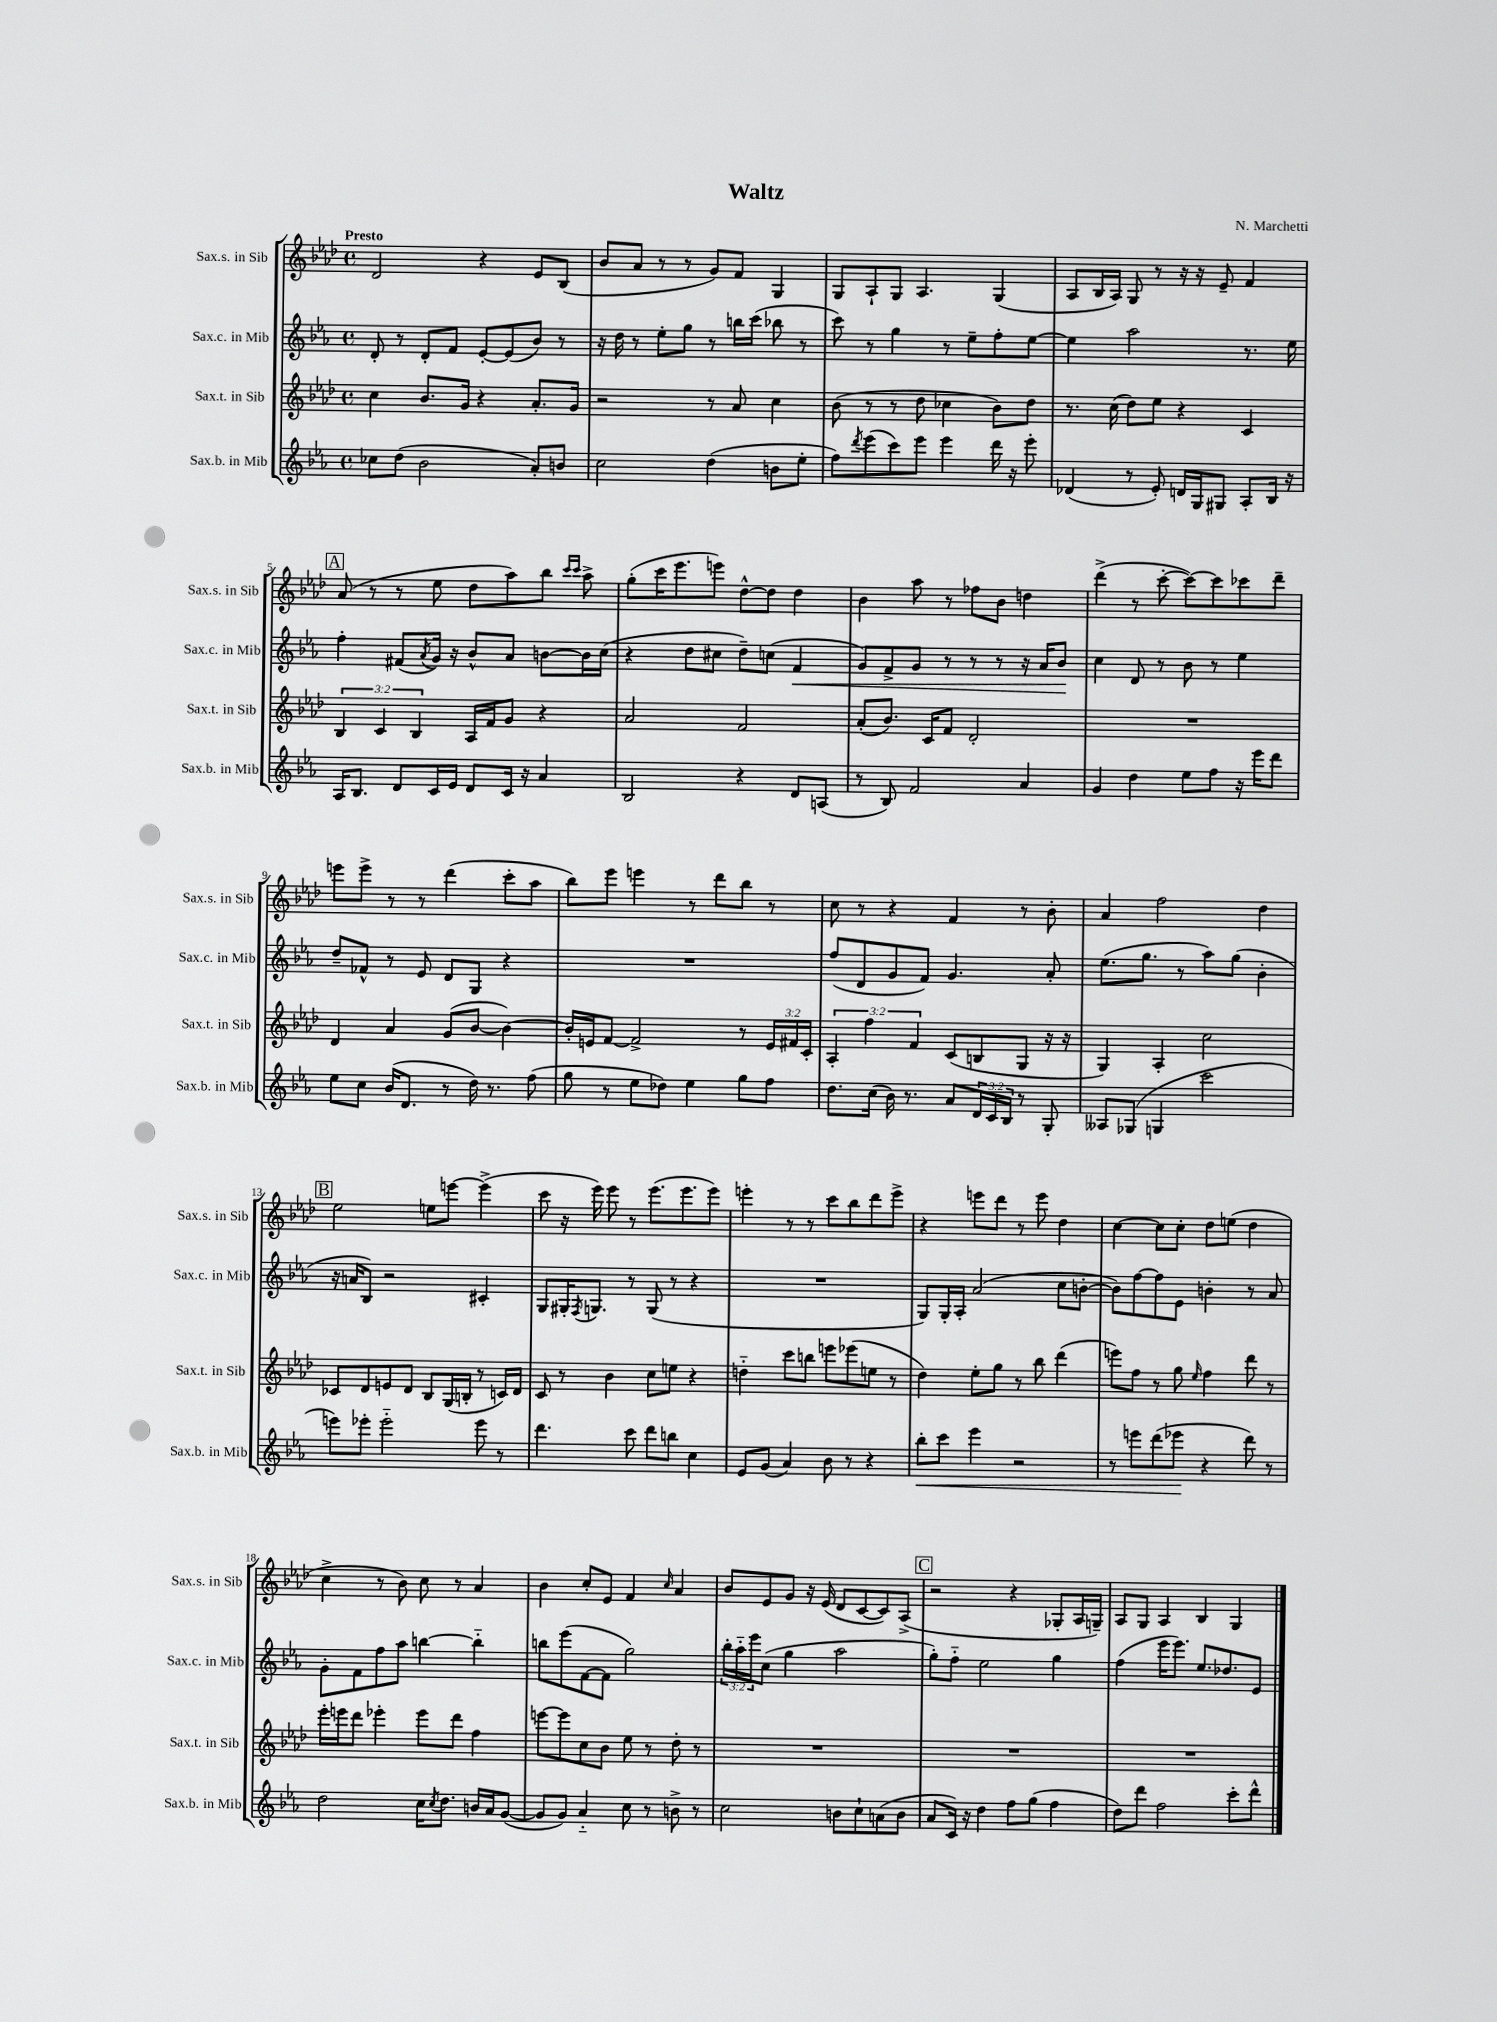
\header { title = "Waltz" composer = "N. Marchetti" }
<<
\new StaffGroup <<
\new Staff = "s0" \with { instrumentName = "Sax.s. in Sib" shortInstrumentName = "Sax.s. in Sib" } {
    \clef treble \key aes \major \defaultTimeSignature \time 4/4 \tempo "Presto"
    des'2 r4 ees'8 bes8( |
    bes'8 aes'8 r8 r8 g'8) f'8 g4 |
    g8 aes8-! g8 aes4. g4( |
    aes8 bes16 aes16) g8 r8 r16 r16 ees'8-- f'4 |
    \mark \markup { \box "A" } aes'8( r8 r8 ees''8 des''8 aes''8) bes''8 \grace { c'''16 c'''16 } aes''8-> |
    g''8-.( c'''16 ees'''8. e'''8) des''8~-^ des''8 des''4 |
    bes'4 aes''8 r8 fes''8 bes'8 d''4 |
    des'''4->( r8 c'''8~-. c'''8~) c'''8 ces'''8 des'''8-- |
    e'''8 e'''8-> r8 r8 des'''4( c'''8-. aes''8 |
    bes''8) ees'''8 e'''4 r8 des'''8 bes''8 r8 |
    c''8 r8 r4 f'4 r8 bes'8-. |
    aes'4 f''2 des''4 |
    \mark \markup { \box "B" } ees''2 e''8 e'''8~ e'''4->( |
    c'''8 r16 ees'''16) ees'''8 r8 ees'''8.( ees'''8. ees'''8) |
    e'''4-. r8 r8 c'''8 bes''8 des'''8 e'''8-> |
    r4 e'''8 des'''8 r8 e'''8 des''4 |
    c''4~ c''8 c''8-. des''8 e''8( des''4 |
    c''4-> r8 bes'8) c''8 r8 aes'4 |
    bes'4 c''8-. ees'8 f'4 \grace { c''16 } aes'4 |
    bes'8 ees'8 g'8 r16 ees'16( des'8 c'8~ c'8) aes8->( |
    \mark \markup { \box "C" } r2 r4 ges8-. aes16 g16--) |
    aes8 g8 aes4 bes4 g4 \bar "|." |
}
\new Staff = "s1" \with { instrumentName = "Sax.c. in Mib" shortInstrumentName = "Sax.c. in Mib" } {
    \clef treble \key ees \major \defaultTimeSignature \time 4/4 \override Staff.TupletNumber.text = #tuplet-number::calc-fraction-text
    d'8-. r8 d'8-. f'8 ees'8~-. ees'8( bes'8) r8 |
    r16 d''16 r8 ees''8-. g''8 r8 b''16 c'''16( bes''8 r8 |
    c'''8) r8 g''4 r8 ees''8-- f''8-. ees''8~ |
    ees''4 aes''2 r8. ees''16 |
    \mark \markup { \box "A" } f''4-. fis'8( \acciaccatura { aes'8 } g'16) r16 bes'8-^ aes'8 b'8~ b'16 c''16( |
    r4 d''8 cis''8 d''8--) c''8( f'4\< |
    g'8) f'8-> g'8 r8 r8 r8 r16 aes'16 bes'8\! |
    c''4 d'8 r8 bes'8 r8 ees''4 |
    d''8-- fes'8-^ r8 ees'8 d'8 g8 r4 |
    R1 |
    f''8( d'8 g'8 f'8) g'4. aes'8-. |
    ees''8.( g''8. r8 aes''8) g''8( bes'4-. |
    \mark \markup { \box "B" } r16 a'16 bes8) r2 cis'4-. |
    g8 gis16-. \acciaccatura { f8 } g8. r8 g8( r8 r4 |
    R1 |
    g8) g16-. aes16-. aes'2( c''8 b'8~-. |
    b'8) f''8~ f''8 ees'8 b'4-. r8 aes'8 |
    g'8-. f'8 f''8 aes''8 b''4~ b''4-_ |
    b''8 ees'''8( f'8~ f'8 g''2) |
    \tuplet 3/2 { bes''16-. aes''16-_ ees'''16 } c''8( g''4 aes''2 |
    \mark \markup { \box "C" } g''8-.) f''8-_ ees''2 g''4 |
    f''4( ees'''16 ees'''8.) ees''8. des''8. ees'8 \bar "|." |
}
\new Staff = "s2" \with { instrumentName = "Sax.t. in Sib" shortInstrumentName = "Sax.t. in Sib" } {
    \clef treble \key aes \major \defaultTimeSignature \time 4/4 \override Staff.TupletNumber.text = #tuplet-number::calc-fraction-text
    c''4 bes'8. g'16 r4 aes'8.-. g'16 |
    r2 r8 aes'8 c''4 |
    bes'8( r8 r8 des''8 ces''4 bes'8) des''8 |
    r8. c''16( des''8) ees''8 r4 c'4 |
    \mark \markup { \box "A" } \tuplet 3/2 { bes4 c'4 bes4 } aes16 f'16 g'8 r4 |
    aes'2 f'2 |
    aes'8-.( bes'8.) c'16 f'8 des'2-. |
    R1 |
    des'4 aes'4 g'8( bes'8~ bes'4~) |
    bes'16-. e'16 f'8~ f'2-> r8 \tuplet 3/2 { e'16 fis'16 c'16-. } |
    \tuplet 3/2 { aes4-. f''4 f'4 } c'8( b8 g8 r16 r16 |
    g4) aes4-. c''2 |
    \mark \markup { \box "B" } ces'8 des'8 e'8 des'8 bes8 g16( b16-. r8 c'16) des'16 |
    c'8 r8 bes'4 c''8 e''8 r4 |
    d''4-_ c'''8 b''8 e'''8 ees'''8( e''8 r8 |
    des''4) ees''8-. g''8 r8 bes''8 des'''4( |
    e'''8) f''8 r8 g''8 \grace { ees''16 } f''4 des'''8 r8 |
    ees'''16-. e'''16 des'''8 ees'''4-. ees'''8 des'''8 f''4 |
    e'''8~ e'''8 c''8 bes'8 ees''8 r8 des''8-. r8 |
    R1 |
    \mark \markup { \box "C" } R1 |
    R1 \bar "|." |
}
\new Staff = "s3" \with { instrumentName = "Sax.b. in Mib" shortInstrumentName = "Sax.b. in Mib" } {
    \clef treble \key ees \major \defaultTimeSignature \time 4/4 \override Staff.TupletNumber.text = #tuplet-number::calc-fraction-text
    ces''8 d''8( bes'2 aes'8-.) b'8 |
    c''2 d''4( b'8 ees''8-. |
    f''8) \acciaccatura { d'''8 } ees'''8( c'''8) ees'''8 ees'''4 d'''16 r16 ees'''8-. |
    des'4( r8 ees'8-.) d'16 g16 gis8 aes8-. bes16 r16 |
    \mark \markup { \box "A" } aes16 bes8. d'8 c'16 ees'16 d'8 c'16 r16 aes'4 |
    bes2 r4 d'8 a8( |
    r8 bes8) f'2 aes'4 |
    g'4 d''4 ees''8 f''8 r16 ees'''16 d'''8 |
    ees''8 c''8 bes'16( d'8. r8 d''16) r8. f''8( |
    g''8 r8 ees''8 des''8) ees''4 g''8 f''8 |
    d''8. c''16( bes'16) r8. aes'8 \tuplet 3/2 { d'16 c'16 bes16 } r8 g8-. |
    aeses8 ges8( g4 c'''2 |
    \mark \markup { \box "B" } e'''8) ees'''8-. ees'''2-_ ees'''8 r8 |
    d'''4. c'''8 d'''8 b''8 c''4 |
    ees'8 g'8( aes'4) bes'8 r8 r4 |
    bes''8-.\< c'''8 ees'''4 r2 |
    r8 e'''8 d'''8( ees'''8\! r4 d'''8) r8 |
    d''2 c''16 \acciaccatura { c''8 } d''8. b'16 aes'16 g'8~( |
    g'8 g'8) aes'4-_ c''8 r8 b'8-> r8 |
    c''2 b'8 c''8-! a'8( b'8 |
    \mark \markup { \box "C" } aes'8 c'16) r16 d''4 f''8 g''8( f''4 |
    d''8) d'''8 f''2 c'''8-. d'''8-^ \bar "|." |
}
>>
>>
